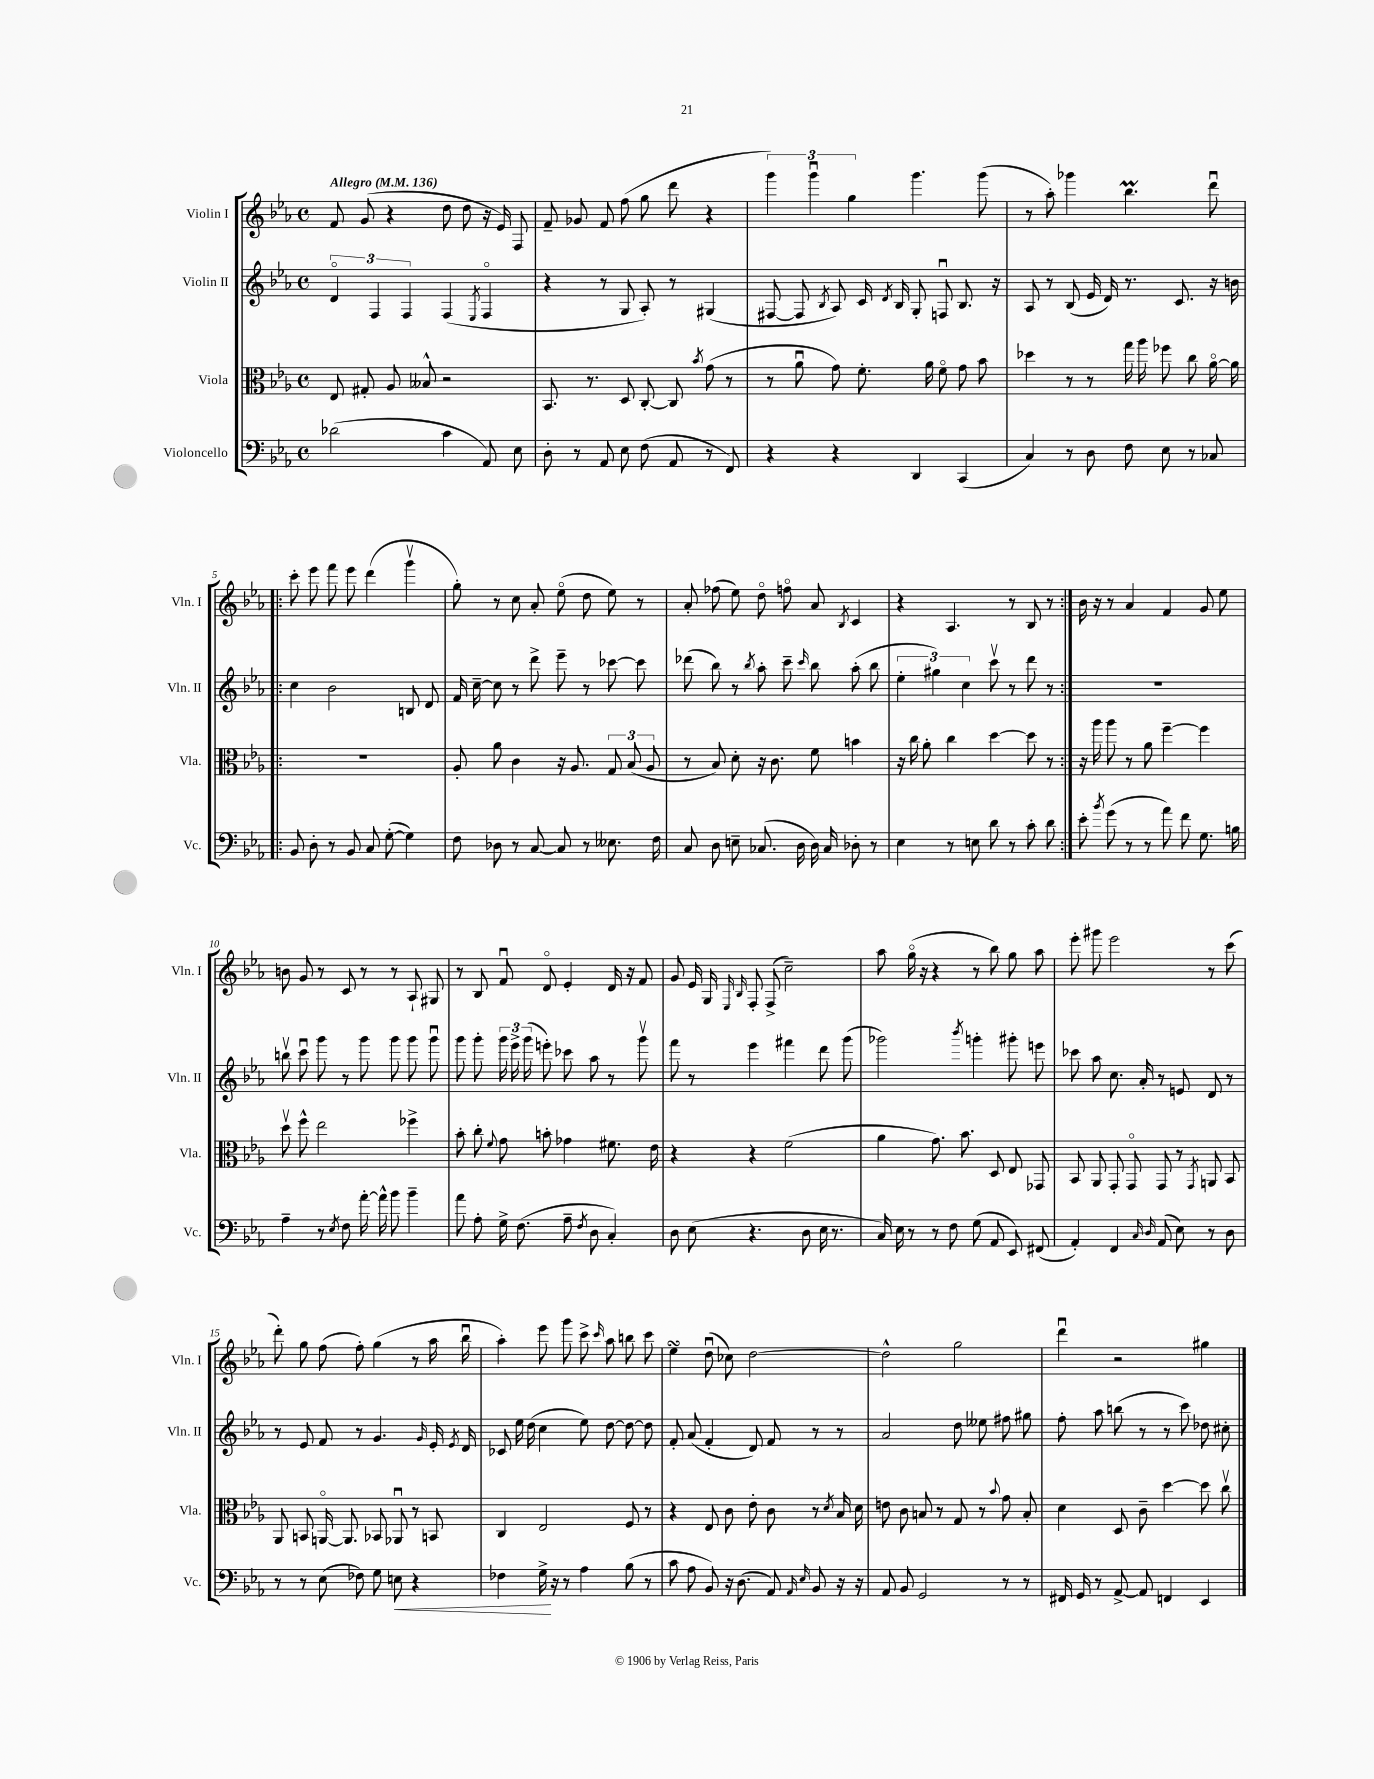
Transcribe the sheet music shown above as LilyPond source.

<<
\new StaffGroup <<
\new Staff = "s0" \with { instrumentName = "Violin I" shortInstrumentName = "Vln. I" } {
    \clef treble \key ees \major \defaultTimeSignature \time 4/4 \tempo "Allegro" 4 = 136
    \autoBeamOff f'8 g'8( r4 d''8 d''8 r16 ees'16) f8 |
    f'8-- ges'8 f'8 f''8( g''8 d'''8 r4 |
    \tuplet 3/2 { g'''4) g'''4\downbow g''4 } g'''4. g'''8( |
    r8 aes''8-.) ges'''4 bes''4.\prall d'''8\downbow |
    \repeat volta 2 { c'''8-. ees'''8 f'''8 ees'''8 d'''4( g'''4\upbow |
    g''8-.) r8 c''8 aes'8-. ees''8\flageolet( d''8 ees''8) r8 |
    aes'8-. fes''8( ees''8) d''8\flageolet f''8\flageolet aes'8 \acciaccatura { bes8 } c'4 |
    r4 aes4. r8 bes8 r8 | }
    bes'16 r16 r8 aes'4 f'4 g'8 ees''8 |
    b'8 g'8 r8 c'8 r8 r8 aes8-! gis8 |
    r8 bes8 f'8\downbow d'8\flageolet ees'4-. d'16 r16 f'8 |
    g'8 ees'16 g16 \grace { ees16 bes16 } f8-. f8->( c''2--) |
    aes''8 g''16\flageolet( r16 r4 r8 bes''8) g''8 aes''8 |
    ees'''8-. gis'''8 ees'''2 r8 c'''8( |
    d'''8-.) g''8 f''8( f''8-.) g''4( r8 aes''16 bes''16\downbow |
    aes''4-.) ees'''8 g'''8 c'''8-> \grace { c'''16 } aes''8 b''8 c'''8 |
    ees''4\turn d''8\downbow( ces''8) d''2~ |
    d''2-^ g''2 |
    d'''4\downbow r2 gis''4 \bar "|." |
}
\new Staff = "s1" \with { instrumentName = "Violin II" shortInstrumentName = "Vln. II" } {
    \clef treble \key ees \major \defaultTimeSignature \time 4/4
    \autoBeamOff \tuplet 3/2 { d'4\flageolet f4 f4 } f4( \acciaccatura { ees8 } f4\flageolet |
    r4 r8 g8 aes8-.) r8 gis4( |
    fis8~ fis8 \acciaccatura { bes8 } aes8) c'16 \acciaccatura { d'8 } bes16 g8-. f8\downbow bes8. r16 |
    aes8 r8 bes8( ees'16 d'16) r8. c'8. r16 b'16 |
    \repeat volta 2 { c''4 bes'2 b8 d'8 |
    f'16 c''16~-- c''8 r8 d'''8-> ees'''8-- r8 ces'''8~ ces'''8 |
    des'''8( bes''8) r8 \acciaccatura { bes''8 } aes''8-. c'''8-- \grace { c'''16 } bes''8 aes''8-.( bes''8 |
    \tuplet 3/2 { ees''4-. gis''4) c''4 } c'''8\upbow r8 d'''8 r8 | }
    R1 |
    b''8\upbow c'''8\downbow g'''8 r8 g'''8 g'''8 g'''8 g'''8\downbow |
    g'''8 g'''8-. \tuplet 3/2 { g'''16 ees'''16-> g'''16( } e'''8-.) ces'''8 aes''8 r8 g'''8\upbow |
    f'''8 r8 ees'''4 fis'''4 d'''8 g'''8( |
    ges'''2) \acciaccatura { bes'''8 } g'''4-. gis'''8-. e'''8 |
    ces'''8 aes''8 c''8. aes'16-. r8 e'8 d'8 r8 |
    r8 ees'8 f'8 r8 g'4. \grace { g'16 } ees'16-. \acciaccatura { ees'8 } d'16 |
    ces'8 ees''16 d''16( c''4 ees''8) d''8~ d''8~ d''8 |
    f'8-. aes'8( f'4-. d'8) f'8 r8 r8 |
    aes'2 d''8 eeses''8 fis''8 gis''8 |
    f''8-. aes''8 b''8( r8 r8 c'''8) des''8 cis''8-. \bar "|." |
}
\new Staff = "s2" \with { instrumentName = "Viola" shortInstrumentName = "Vla." } {
    \clef alto \key ees \major \defaultTimeSignature \time 4/4
    \autoBeamOff ees8 gis8-. aes8 beses8-^ r2 |
    bes,8. r8. d8 c8~-. c8 \acciaccatura { bes'8 } g'8( r8 |
    r8 aes'8\downbow g'8) f'8.-. aes'16 f'8\flageolet g'8 bes'8 |
    des''4 r8 r8 g''16 aes''16 fes''8 c''8 aes'16~\flageolet aes'16 |
    \repeat volta 2 { R1 |
    aes8-. aes'8 c'4 r16 aes8. \tuplet 3/2 { g8 bes8( aes8 } |
    r8 bes8) d'8-. r16 c'8. f'8 b'4 |
    r16 c''16 aes'8-. c''4 d''4~ d''8 r8 | }
    r16 aes''16 aes''8 r8 aes'8 f''4~-- f''4 |
    d''8\upbow f''8-^ ees''2 fes''4-> |
    bes'8-. c''8-. \appoggiatura { f'8 } g'8 b'8-. ges'4 fis'8. ees'16 |
    r4 r4 f'2( |
    aes'4 g'8.) bes'8. d8 ees8 ges,8 |
    bes,8 aes,8 g,8-. g,8\flageolet g,8 r8 \acciaccatura { g,8 } a,8 bes,8 |
    aes,8 b,8 a,16~\flageolet a,8. bes,8 aes,8\downbow r8 b,8 |
    c4 ees2 f8 r8 |
    r4 ees8 c'8 ees'8-. c'8 r8 \acciaccatura { d'8 } bes16 d'16 |
    e'8 c'8 b8 r8 g8 r8 \appoggiatura { bes'8 } g'8 b8-. |
    d'4 d8 c'8-- d''4~ d''8 c''8\upbow \bar "|." |
}
\new Staff = "s3" \with { instrumentName = "Violoncello" shortInstrumentName = "Vc." } {
    \clef bass \key ees \major \defaultTimeSignature \time 4/4
    \autoBeamOff des'2( c'4 aes,8) ees8 |
    d8-. r8 aes,8 ees8 f8( aes,8 r8 f,8) |
    r4 r4 d,4 c,4( |
    c4) r8 d8 f8 ees8 r8 ces8 |
    \repeat volta 2 { bes,8 d8-. r8 bes,8 c8 g8~-.( g4) |
    f8 des8 r8 c8~ c8 r8 eeses8. f16 |
    c8 d8 e8-- ces8.( d16 d16) ces16 des8-. r8 |
    ees4 r8 e8 d'8 r8 c'8-. d'8 | }
    ees'8-. \acciaccatura { bes'8 } g'8( r8 r8 aes'8) f'8 g8. b16 |
    aes4-- r8 \acciaccatura { ees8 } f8 aes'16~-. aes'16-^ bes'8 bes'4-- |
    aes'8 aes8-. g16-> f8.( aes8-- \acciaccatura { f8 } d8 c4-.) |
    d8 ees8( r4. d8 ees16 r8. |
    c16) ees16 r8 r8 f8 g8( aes,8 ees,8) fis,8( |
    aes,4-.) f,4 \grace { c16 d16 } aes,8( ees8) r8 d8 |
    r8 r8 ees8( fes8) g8 e8\< r4 |
    fes4 g16->\! r16 r8 aes4 bes8( r8 |
    c'8 aes8 bes,8) r16 d8.( aes,8) \grace { aes,16 ees16 } bes,8 r16 r16 |
    aes,8 bes,8 g,2 r8 r8 |
    fis,16 g,16 r8 aes,8~-> aes,8 f,4 ees,4 \bar "|." |
}
>>
>>
